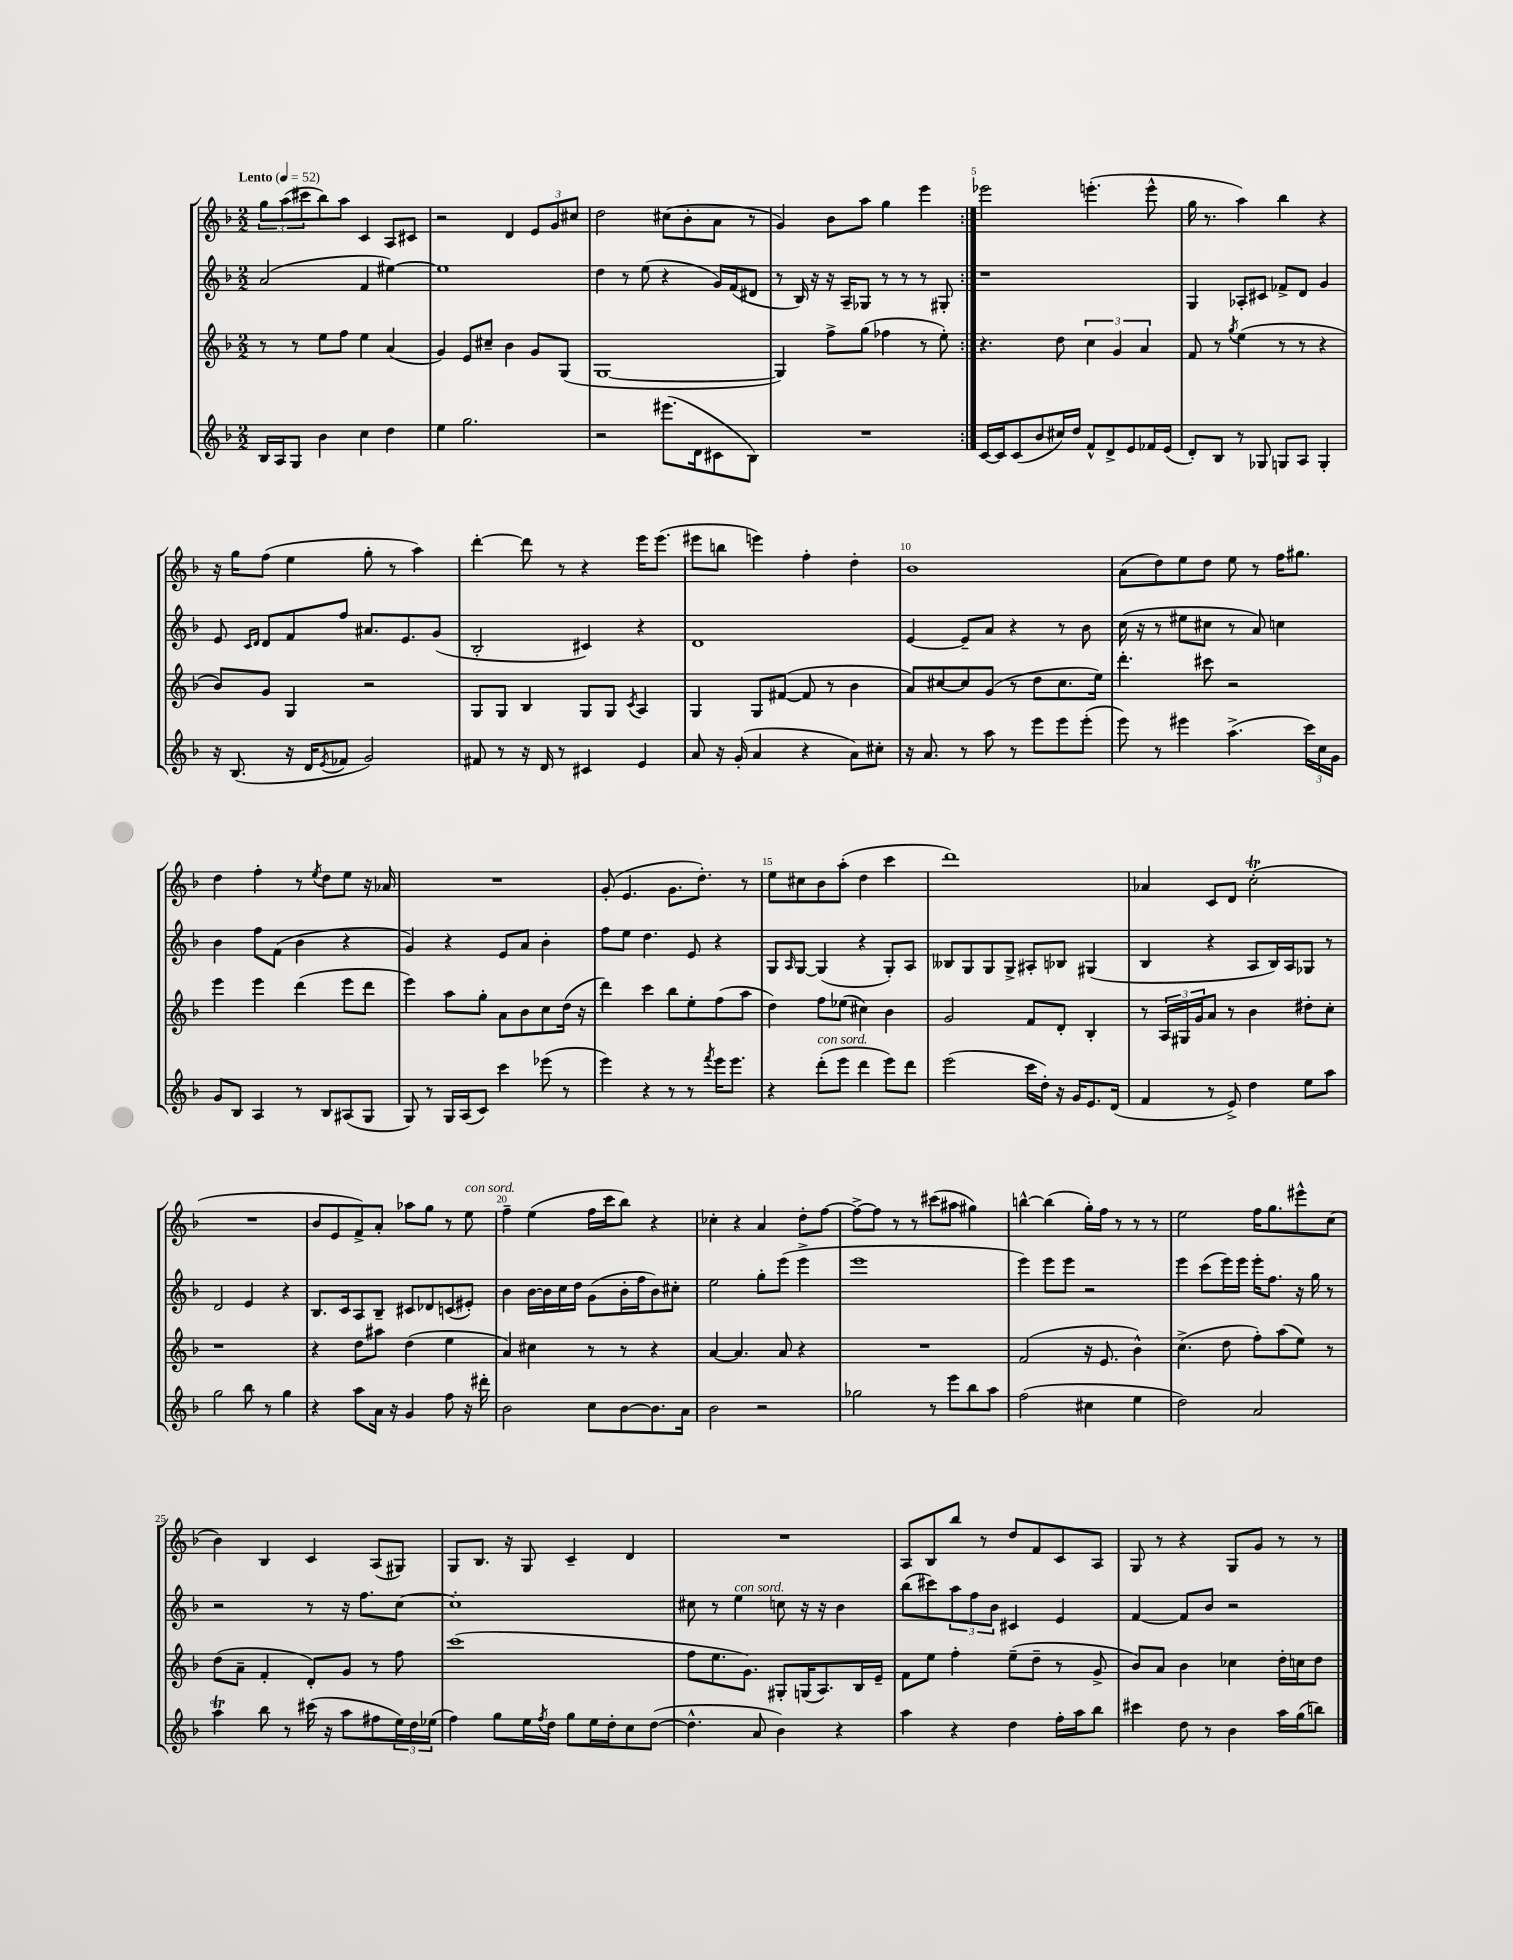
<<
\new StaffGroup <<
\new Staff = "s0" {
    \clef treble \key f \major \numericTimeSignature \time 2/2 \tempo "Lento" 4 = 52
    \repeat volta 2 { \tuplet 3/2 { g''8 a''8( cis'''8 } bes''8) a''8 c'4 a8 cis'8 |
    r2 d'4 \tuplet 3/2 { e'8 g'8 cis''8 } |
    d''2 cis''8( bes'8-. a'8 r8 |
    g'4) bes'8 a''8 g''4 e'''4 | }
    ees'''2 e'''4.-.( e'''8-^ |
    g''16 r8. a''4) bes''4 r4 |
    r16 g''16 f''8( e''4 g''8-. r8 a''4) |
    d'''4~-. d'''8 r8 r4 e'''16 e'''8.( |
    eis'''8 b''8 e'''4) f''4-. d''4-. |
    bes'1 |
    a'8( d''8) e''8 d''8 e''8 r8 f''16 gis''8. |
    d''4 f''4-. r8 \acciaccatura { e''8 } d''8 e''8 r16 aes'16 |
    R1 |
    g'8-.( e'4. g'8. d''8.-.) r8 |
    e''8 cis''8 bes'8 a''8-.( d''4 c'''4 |
    d'''1) |
    aes'4 c'8 d'8 c''2-.\trill( |
    R1 |
    bes'8 e'8 f'8->) a'8-. aes''8 g''8 r8 e''8^\markup { \italic "con sord." } |
    f''4-- e''4( f''16 c'''16 bes''8) r4 |
    ces''4-. r4 a'4 d''8-. f''8~ |
    f''8~-> f''8 r8 r8 cis'''8( ais''8 gis''4) |
    b''4~-^ b''4( g''16-.) f''16 r8 r8 r8 |
    e''2 f''16 g''8. eis'''8-^ c''8( |
    bes'4) bes4 c'4 a8( gis8) |
    g8 bes8. r16 g8 c'4-- d'4 |
    R1 |
    a8 bes8 bes''8 r8 d''8 f'8 c'8 a8 |
    g8 r8 r4 g8 g'8 r8 r8 \bar "|." |
}
\new Staff = "s1" {
    \clef treble \key f \major \numericTimeSignature \time 2/2
    \repeat volta 2 { a'2( f'4 eis''4~) |
    eis''1 |
    d''4 r8 e''8( r4 g'16) f'16( dis'8 |
    r8 bes16) r16 r16 a16-- ges8 r8 r8 r8 gis8-. | }
    r1 |
    g4 aes8-. cis'8 fes'8-> d'8 g'4 |
    e'8 \grace { c'16 d'16 } d'8 f'8 f''8 ais'8. e'8. g'8( |
    bes2-. cis'4) r4 |
    d'1 |
    e'4~ e'8-- a'8 r4 r8 bes'8 |
    c''16( r16 r8 eis''8 cis''8 r8 a'8) c''4 |
    bes'4 f''8 f'8( bes'4 r4 |
    g'4) r4 e'8 a'8 bes'4-. |
    f''8 e''8 d''4. e'8 r4 |
    g8 \grace { a16 } g8~ g4( r4 g8-.) a8 |
    beses8 g8 g8 g8-> ais8-. bes8 gis4( |
    bes4 r4 a8 bes16) a16 ges8 r8 |
    d'2 e'4 r4 |
    bes8. c'16 a8 bes8-- cis'8 des'8 c'8( eis'8-.) |
    bes'4 bes'16~ bes'16 c''16 d''16 g'8( bes'16-. f''16 bes'8) cis''8-. |
    e''2 g''8-. e'''8( e'''4-> |
    e'''1 |
    e'''4) e'''8 e'''8 r2 |
    e'''4 c'''8( e'''16) e'''16 e'''16-. f''8. r16 g''16 r8 |
    r2 r8 r16 f''8. c''8~ |
    c''1-. |
    cis''8 r8 e''4^\markup { \italic "con sord." } c''8 r16 r16 bes'4 |
    bes''8( cis'''8) \tuplet 3/2 { a''8 f''8 bes'8 } cis'4 e'4 |
    f'4~ f'8 bes'8 r2 \bar "|." |
}
\new Staff = "s2" {
    \clef treble \key f \major \numericTimeSignature \time 2/2
    \repeat volta 2 { r8 r8 e''8 f''8 e''4 a'4( |
    g'4) e'8 cis''8-- bes'4 g'8 g8( |
    g1~ |
    g4) f''8-> g''8( fes''4 r8 e''8-.) | }
    r4. d''8 \tuplet 3/2 { c''4 g'4 a'4 } |
    f'8 r8 \acciaccatura { g''8 } e''4( r8 r8 r4 |
    bes'8) g'8 g4 r2 |
    g8 g8 bes4 g8 g8 \acciaccatura { c'8 } a4 |
    g4 g8 fis'8~( fis'8 r8 bes'4 |
    a'8) cis''8~ cis''8 g'8( r8 d''8 cis''8. e''16) |
    d'''4.-. cis'''8 r2 |
    e'''4 e'''4 d'''4( e'''8 d'''8 |
    e'''4) a''8 g''8-. a'8 bes'8 c''8 d''16( r16 |
    d'''4) c'''4 bes''8 e''8-. f''8( a''8 |
    d''4) f''8 ees''8( cis''4) bes'4 |
    g'2 f'8 d'8-. bes4-. |
    r8 \tuplet 3/2 { a16 gis16 g'16 } a'8 r8 bes'4 dis''8-. c''8-. |
    r1 |
    r4 d''8 ais''8 d''4( e''4 |
    a'4) cis''4 r8 r8 r4 |
    a'4~ a'4. a'8 r4 |
    R1 |
    f'2( r16 e'8. bes'4-^) |
    c''4.->( d''8 f''8-.) a''8( e''8) r8 |
    d''8( a'8-- f'4-. d'8-.) g'8 r8 f''8 |
    c'''1( |
    f''8 e''8. g'8.) gis8-. g16( a8.) bes16 e'16-- |
    f'8 e''8 f''4-. e''8--( d''8-- r8 g'8-> |
    bes'8) a'8 bes'4 ces''4 d''16-. c''16 d''8 \bar "|." |
}
\new Staff = "s3" {
    \clef treble \key f \major \numericTimeSignature \time 2/2
    \repeat volta 2 { bes16 a16 g8 bes'4 c''4 d''4 |
    e''4 g''2. |
    r2 eis'''8.( d'16 cis'8 bes8) |
    R1 | }
    c'16~ c'16 c'8( bes'8 cis''16) d''16 f'8-^ d'8-> e'8 fes'16 e'16( |
    d'8-.) bes8 r8 ges8 g8 a8 g4-. |
    r16 bes8.( r16 d'16 \acciaccatura { e'8 } fes'8 g'2) |
    fis'8 r8 r16 d'16 r8 cis'4 e'4 |
    a'8 r16 g'16-.( a'4 r4 a'8) cis''8-. |
    r16 a'8. r8 a''8 r8 e'''8 e'''8 e'''8-.( |
    e'''8) r8 eis'''4 a''4.->( \tuplet 3/2 { c'''16) c''16 g'16 } |
    g'8 bes8 a4 r8 bes8 ais8( g8 |
    g8) r8 g16 a16( c'8) c'''4 ees'''8( r8 |
    e'''4) r4 r8 r8 \acciaccatura { f'''8 } e'''16 e'''8. |
    r4 d'''8-.^\markup { \italic "con sord." }( e'''8 d'''4 e'''8) d'''8 |
    e'''2( c'''16 d''16-.) r16 g'16 e'8. d'16( |
    f'4 r8 e'8->) d''4 e''8 a''8 |
    g''2 bes''8 r8 g''4 |
    r4 a''8 a'16 r16 g'4 f''8 r16 dis'''16-. |
    bes'2 c''8 bes'8~ bes'8. a'16 |
    bes'2 r2 |
    ges''2 r8 e'''8 bes''8 a''8 |
    f''2( cis''4 e''4 |
    d''2) a'2 |
    a''4\trill bes''8 r8 cis'''16( r16 a''8 fis''8 \tuplet 3/2 { e''16) d''16 ees''16( } |
    f''4) g''8 e''16 \acciaccatura { f''8 } d''16 g''8 e''16 d''16-. c''8 d''8~( |
    d''4.-^ a'8 bes'4) r4 |
    a''4 r4 d''4 f''16-. a''16 bes''8 |
    cis'''4 d''8 r8 bes'4 a''16 g''16( b''8) \bar "|." |
}
>>
>>
\layout { \context { \Score \override BarNumber.break-visibility = ##(#f #t #t) barNumberVisibility = #(every-nth-bar-number-visible 5) } }
